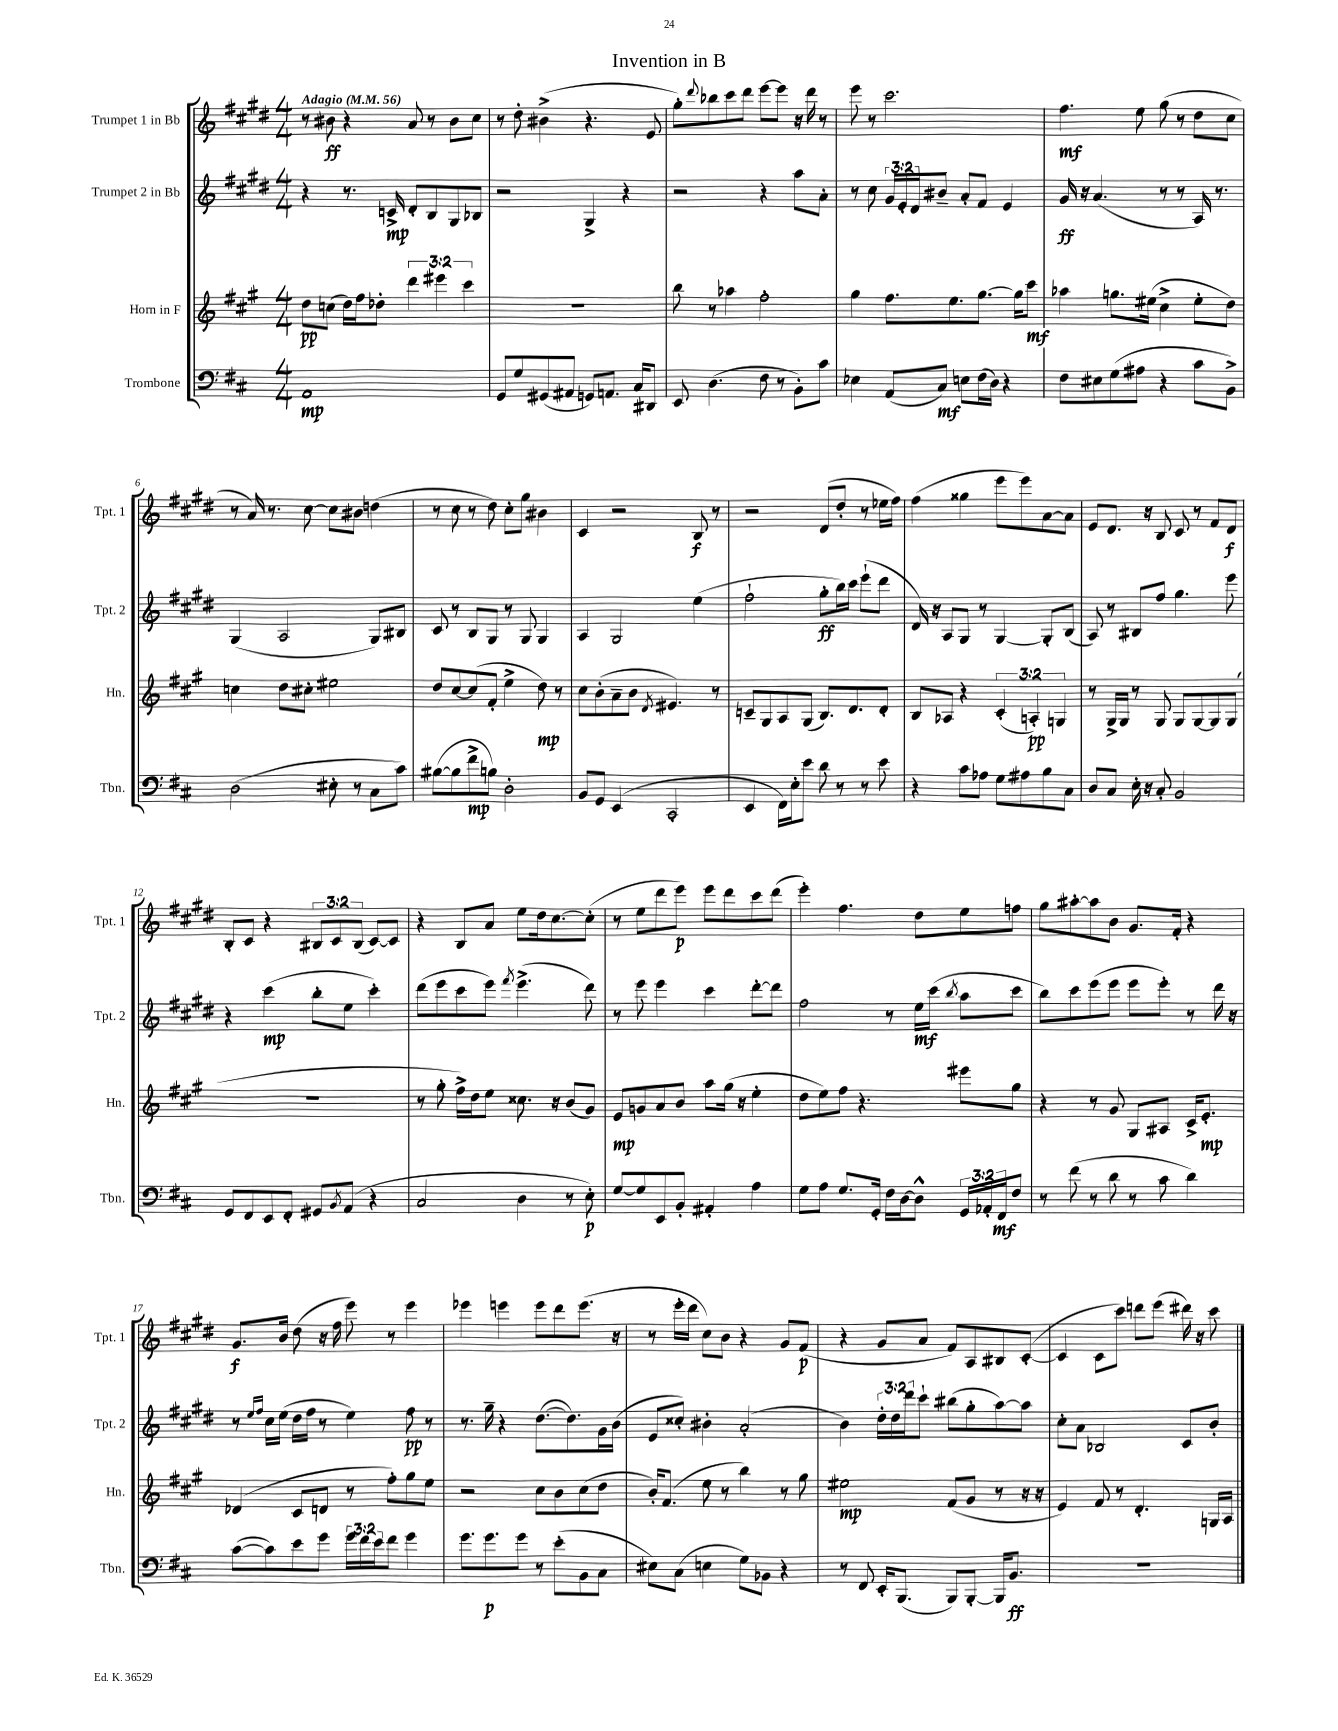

**kern	**dynam	**kern	**dynam	**kern	**dynam	**kern	**dynam
*part4	*part4	*part3	*part3	*part2	*part2	*part1	*part1
*staff4	*staff4	*staff3	*staff3	*staff2	*staff2	*staff1	*staff1
*I"Trombone	*	*I"Horn in F	*	*I"Trumpet 2 in Bb	*	*I"Trumpet 1 in Bb	*
*I'Tbn.	*	*I'Hn.	*	*I'Tpt. 2	*	*I'Tpt. 1	*
*clefF4	*	*clefG2	*	*clefG2	*	*clefG2	*
*k[f#c#]	*	*k[f#c#g#]	*	*k[f#c#g#d#]	*	*k[f#c#g#d#]	*
*M4/4	*	*M4/4	*	*M4/4	*	*M4/4	*
*MM56	*	*MM56	*	*MM56	*	*MM56	*
=1	=1	=1	=1	=1	=1	=1	=1
!	!	!	!	!	!	!LO:TX:a:B:t=Adagio	!
1AA	mp	8dd\L	pp	4r	.	8r	.
.	.	(8ccn\J	.	.	.	8b#X\	ff
.	.	16dd\LL)	.	8.r	.	4r	.
.	.	16ff#\J	.	.	.	.	.
.	.	8dd-X'\J	.	.	.	.	.
.	.	.	.	16cn^/	mp	.	.
.	.	6ddd\	.	8d#'/L	.	8a/	.
.	.	.	.	8B/	.	8r	.
.	.	6eee#X\	.	.	.	.	.
.	.	.	.	8G#/	.	8b#\L	.
.	.	6ccc#\	.	.	.	.	.
.	.	.	.	8B-X/J	.	8cc#\J	.
=2	=2	=2	=2	=2	=2	=2	=2
8GG/L	.	1r	.	2r	.	8r	.
8G/	.	.	.	.	.	8dd#'\	.
(8GG#X/	.	.	.	.	.	(4b#X^\	.
8AA#X/J	.	.	.	.	.	.	.
8GGn/L)	.	.	.	4G#^/	.	4.r	.
8.AAn/J	.	.	.	.	.	.	.
.	.	.	.	4r	.	.	.
16C#/KL	.	.	.	.	.	.	.
8DD#X/J	.	.	.	.	.	8e/	.
=3	=3	=3	=3	=3	=3	=3	=3
8EE/	.	8bb\	.	2r	.	8gg#'\L)	.
.	.	.	.	.	.	8qqddd#/	.
(4.D\	.	8r	.	.	.	8bb-X\	.
.	.	4aa-X\	.	.	.	8ccc#\	.
.	.	.	.	.	.	8ddd#\J	.
8F#\	.	2ff#'\	.	4r	.	[8eee\L	.
8r	.	.	.	.	.	8eee\J]	.
8BB'\L)	.	.	.	8aa\L	.	16r	.
.	.	.	.	.	.	16ddd#\	.
8c#\J	.	.	.	8a'\J	.	8r	.
=4	=4	=4	=4	=4	=4	=4	=4
4E-X\	.	4gg#\	.	8r	.	8eee\	.
.	.	.	.	8cc#\	.	8r	.
(8AA/L	.	8.ff#\L	.	24g#/LL	.	2.ccc#\	.
.	.	.	.	24e'/	.	.	.
.	.	.	.	24d#/J	.	.	.
8C#/J)	mf	.	.	8b#X~/J	.	.	.
.	.	8.ee\	.	.	.	.	.
8En\L	.	.	.	8a'/L	.	.	.
(16F#\L	.	[8.gg#\J	.	8f#/J	.	.	.
16D\JJ)	.	.	.	.	.	.	.
4r	.	.	.	4e/	.	.	.
.	.	16gg#\KL]	.	.	.	.	.
.	.	8ccc#\J	mf	.	.	.	.
=5	=5	=5	=5	=5	=5	=5	=5
8F#\L	.	4aa-X\	.	16g#/	ff	4.ff#\	mf
.	.	.	.	16r	.	.	.
8E#X\	.	.	.	(4.a/	.	.	.
(8G\	.	8.ggn\L	.	.	.	.	.
8A#X\J	.	.	.	.	.	8ee\	.
.	.	(16ee#X\Jk	.	.	.	.	.
4r	.	4cc#^\	.	8r	.	(8gg#\	.
.	.	.	.	8r	.	8r	.
8c#\L	.	8ee#'\L	.	16A/)	.	8dd#\L	.
.	.	.	.	8.r	.	.	.
8BB^\J)	.	8dd\J)	.	.	.	8cc#\J	.
!!LO:LB:g=z
=6	=6	=6	=6	=6	=6	=6	=6
(2D\	.	4ccn\	.	(4G#/	.	8r	.
.	.	.	.	.	.	16a/)	.
.	.	.	.	.	.	8.r	.
.	.	8dd\L	.	2A/	.	.	.
.	.	8cc#X'\J	.	.	.	[8cc#\	.
8E#X'\	.	2ee#X\	.	.	.	8cc#\L]	.
8r	.	.	.	.	.	8b#X\J	.
8C#\L	.	.	.	8G#/L)	.	(4ddn\	.
8c#\J)	.	.	.	8B#X/J	.	.	.
=7	=7	=7	=7	=7	=7	=7	=7
([8B#X\L	.	8dd/L	.	8c#/	.	8r	.
8B#\]	.	[8cc#/	.	8r	.	8cc#\	.
8f#^\	mp	(8cc#/]	.	8B/L	.	8r	.
8Bn\J)	.	8f#'/J	.	8G#/J	.	8dd#\)	.
2D'\	.	4ee^\	.	8r	.	8cc#'\L	.
.	.	.	.	8G#/	.	8gg#\J	.
.	.	8dd\)	mp	4G#/	.	4b#X\	.
.	.	8r	.	.	.	.	.
=8	=8	=8	=8	=8	=8	=8	=8
8BB/L	.	8cc#\L	.	4A/	.	4c#/	.
8GG/J	.	(8b'\	.	.	.	.	.
(4EE/	.	8a~\	.	2G#/	.	2r	.
.	.	8b\J	.	.	.	.	.
.	.	8qd/	.	.	.	.	.
2CC#'/	.	4.e#X/)	.	.	.	.	.
.	.	.	.	(4ee\	.	8B/	f
.	.	8r	.	.	.	8r	.
=9	=9	=9	=9	=9	=9	=9	=9
4EE/	.	8cn~/L	.	2ff#`\	.	2r	.
.	.	8G#/	.	.	.	.	.
16FF#\LL)	.	8A/	.	.	.	.	.
16E'\J	.	.	.	.	.	.	.
8e\J	.	(8G#/J	.	.	.	.	.
8d\	.	8.B/L)	.	8gg#'\L	ff	(8d#/L	.
8r	.	.	.	16bb\L)	.	8dd#'/J	.
.	.	8.d/	.	16ccc#\JJ	.	.	.
8r	.	.	.	(8eee`\L	.	8r	.
8e\	.	8d'/J	.	8ddd#\J	.	16ee-X\LL	.
.	.	.	.	.	.	16ff#\JJ)	.
=10	=10	=10	=10	=10	=10	=10	=10
4r	.	8B/L	.	16d#/)	.	(4ff#\	.
.	.	.	.	16r	.	.	.
.	.	8A-X/J	.	8A/L	.	.	.
8c#\L	.	4r	.	8G#/J	.	4gg##X\	.
8A-X\J	.	.	.	8r	.	.	.
8G\L	.	(6c#'/	.	[4G#/	.	8eee\L	.
8A#X\	.	.	.	.	.	8eee\)	.
.	.	6An'/)	pp	.	.	.	.
8B\	.	.	.	8G#'/L]	.	[8a\	.
.	.	6Gn/	.	.	.	.	.
8C#\J	.	.	.	(8B/J	.	8a\J]	.
=11	=11	=11	=11	=11	=11	=11	=11
8D/L	.	8r	.	8A/)	.	8e/L	.
8C#/J	.	16G#^/LL	.	8r	.	8.d#/J	.
.	.	16G#/JJ	.	.	.	.	.
16E'\	.	8r	.	8B#X/L	.	.	.
16r	.	.	.	.	.	16r	.
8C#'/	.	8G#/	.	8ff#/J	.	8B/	.
2BB/	.	8G#/L	.	4.gg#\	.	8c#/	.
.	.	[8G#/	.	.	.	8r	.
.	.	8G#/]	.	.	.	8f#/L	.
.	.	(8G#/J	.	8eee\	.	8d#/J	f
!!LO:LB:g=z
=12	=12	=12	=12	=12	=12	=12	=12
8GG/L	.	1r	.	4r	.	8B'/L	.
8FF#/	.	.	.	.	.	8c#/J	.
8EE/	.	.	.	(4ccc#\	mp	4r	.
8FF#'/J	.	.	.	.	.	.	.
8GG#X/L	.	.	.	8bb'\L	.	12B#X/L	.
.	.	.	.	.	.	12c#/	.
8qBB/	.	.	.	.	.	.	.
(8AA/J	.	.	.	8ee\J	.	.	.
.	.	.	.	.	.	(12B#/J	.
4r	.	.	.	4ccc#'\)	.	[8c#/L)	.
.	.	.	.	.	.	8c#/J]	.
=13	=13	=13	=13	=13	=13	=13	=13
2C#/	.	8r	.	(8ddd#\L	.	4r	.
.	.	8gg#'\	.	8eee\	.	.	.
.	.	16ff#^\LL)	.	8ccc#\	.	8B/L	.
.	.	16dd\J	.	.	.	.	.
.	.	8ee\J	.	8eee\J)	.	8a/J	.
.	.	.	.	8qfff#/	.	.	.
4D\	.	8.cc##X\	.	(4.eee^\	.	8ee\L	.
.	.	.	.	.	.	16dd#\k	.
.	.	16r	.	.	.	[8.cc#\	.
8r	.	(8b/L	.	.	.	.	.
8E'\)	p	8g#/J)	.	8ddd#\)	.	(8cc#'\J]	.
=14	=14	=14	=14	=14	=14	=14	=14
[8G/L	.	8e/L	mp	8r	.	8r	.
8G/]	.	8gn/	.	8eee\	.	8ee\L	.
8EE/	.	8a/	.	4eee\	.	8ddd#\	.
8BB'/J	.	8b/J	.	.	.	8eee\J)	p
4AA#X'/	.	8aa\L	.	4ccc#\	.	8eee\L	.
.	.	(16gg#\Jk	.	.	.	8ddd#\	.
.	.	16r	.	.	.	.	.
4A\	.	4ee'\	.	[8ddd#'\L	.	8ccc#\	.
.	.	.	.	8ddd#\J]	.	(8ddd#\J	.
=15	=15	=15	=15	=15	=15	=15	=15
8G\L	.	8dd\L	.	2ff#\	.	4eee'\)	.
8A\J	.	8ee\)	.	.	.	.	.
8.G/L	.	8ff#\J	.	.	.	4.ff#\	.
.	.	4.r	.	.	.	.	.
16GG'/Jk	.	.	.	.	.	.	.
16F#\LL	.	.	.	8r	.	.	.
[16D\J	.	.	.	.	.	.	.
8D^^\J]	.	.	.	16ee\LL	mf	8dd#\L	.
.	.	.	.	(16ccc#\JJ	.	.	.
.	.	.	.	8qbb/	.	.	.
24GG/LL	.	8eee#X\L	.	8aa\L	.	8ee\	.
24AA-X'/	.	.	.	.	.	.	.
24FF#/J	mf	.	.	.	.	.	.
8F#/J	.	8gg#\J	.	8ccc#\J	.	8ffn\J	.
=16	=16	=16	=16	=16	=16	=16	=16
8r	.	4r	.	8bb\L)	.	8gg#\L	.
(8f#\	.	.	.	8ccc#\	.	[8aa#X'\	.
8r	.	8r	.	(8eee\	.	8aa#\]	.
8d\	.	8g#/	.	8eee\J	.	8b\J	.
8r	.	8G#/L	.	8eee\L	.	8.g#/L	.
8c#\	.	8A#X/J	.	8eee'\J)	.	.	.
.	.	.	.	.	.	16f#'/Jk	.
4d\)	.	16c#^/KL	.	8r	.	4r	.
.	.	8.e'/J	mp	.	.	.	.
.	.	.	.	16ddd#\	.	.	.
.	.	.	.	16r	.	.	.
!!LO:LB:g=z
=17	=17	=17	=17	=17	=17	=17	=17
([8c#\L	.	(4d-X/	.	8r	.	8.g#/L	f
.	.	.	.	16qqee/LL	.	.	.
.	.	.	.	16qqff#/JJ	.	.	.
8c#\])	.	.	.	16cc#\LL	.	.	.
.	.	.	.	(16ee\JJ	.	16b/Jk	.
8e\	.	8c#/L	.	16dd#\LL	.	(8dd#\	.
.	.	.	.	16ff#\JJ	.	.	.
8g\J	.	8dn/J	.	8r	.	16r	.
.	.	.	.	.	.	16ff#\	.
24g\LL	.	8r	.	4ee\)	.	8eee\)	.
24f#\	.	.	.	.	.	.	.
24e\J	.	.	.	.	.	.	.
8f#\J	.	8ff#'\L)	.	.	.	8r	.
4g\	.	8gg#\	.	8ff#\	pp	4eee\	.
.	.	8ee\J	.	8r	.	.	.
=18	=18	=18	=18	=18	=18	=18	=18
8.g\L	.	2r	.	8.r	.	4eee-X\	.
8.g\	p	.	.	16gg#~\	.	.	.
.	.	.	.	4r	.	4eeen\	.
8g\J	.	.	.	.	.	.	.
8r	.	8cc#\L	.	([8.dd#\L	.	8eee\L	.
(8e'\L	.	8b\	.	.	.	8ddd#\	.
.	.	.	.	8.dd#\])	.	.	.
8BB\	.	(8cc#\	.	.	.	(8.eee\J	.
8C#\J	.	8dd\J	.	16g#\L	.	.	.
.	.	.	.	(16b\JJ	.	16r	.
=19	=19	=19	=19	=19	=19	=19	=19
8E#X\L)	.	16b'/KL)	.	8e/L	.	8r	.
.	.	(8.f#/J	.	.	.	.	.
(8C#\J	.	.	.	8cc##X'/J)	.	16eee'\LL	.
.	.	.	.	.	.	16ddd#\JJ	.
4En\	.	8ee\	.	4b#X'\	.	8cc#\L)	.
.	.	8r	.	.	.	8b\J	.
8G\L)	.	4bb\)	.	(2a'/	.	4r	.
8BB-X\J	.	.	.	.	.	.	.
4r	.	8r	.	.	.	8g#/L	.
.	.	8gg#\	.	.	.	(8f#/J	p
=20	=20	=20	=20	=20	=20	=20	=20
8r	.	2ee#X\	mp	4b\)	.	4r	.
8FF#/	.	.	.	.	.	.	.
16EE'/KL	.	.	.	24dd#'\LL	.	8g#/L	.
.	.	.	.	24dd#\	.	.	.
(8.BBB/J	.	.	.	.	.	.	.
.	.	.	.	24ddd#\J	.	.	.
.	.	.	.	8ccc#`\J	.	8a/J	.
8BBB/L)	.	(8f#/L	.	(8bb#X\L	.	8f#/L)	.
[8BBB'/J	.	8g#/J	.	8gg#'\	.	8A/	.
16BBB/KL]	.	8r	.	[8aa\)	.	8B#X/	.
8.BB/J	ff	.	.	.	.	.	.
.	.	16r	.	8aa\J]	.	([8c#'/J	.
.	.	16r	.	.	.	.	.
=21	=21	=21	=21	=21	=21	=21	=21
1r	.	4e/)	.	8cc#'\L	.	4c#/]	.
.	.	.	.	8a\J	.	.	.
.	.	8f#/	.	2B-X/	.	8c#\L	.
.	.	8r	.	.	.	8ccc#\J)	.
.	.	4.d'/	.	.	.	8dddn\L	.
.	.	.	.	.	.	(8eee\J	.
.	.	.	.	8c#/L	.	16ddd#X\)	.
.	.	.	.	.	.	16r	.
.	.	16Gn/LL	.	8b'/J	.	8ccc#\	.
.	.	16A/JJ	.	.	.	.	.
==	==	==	==	==	==	==	==
*-	*-	*-	*-	*-	*-	*-	*-
